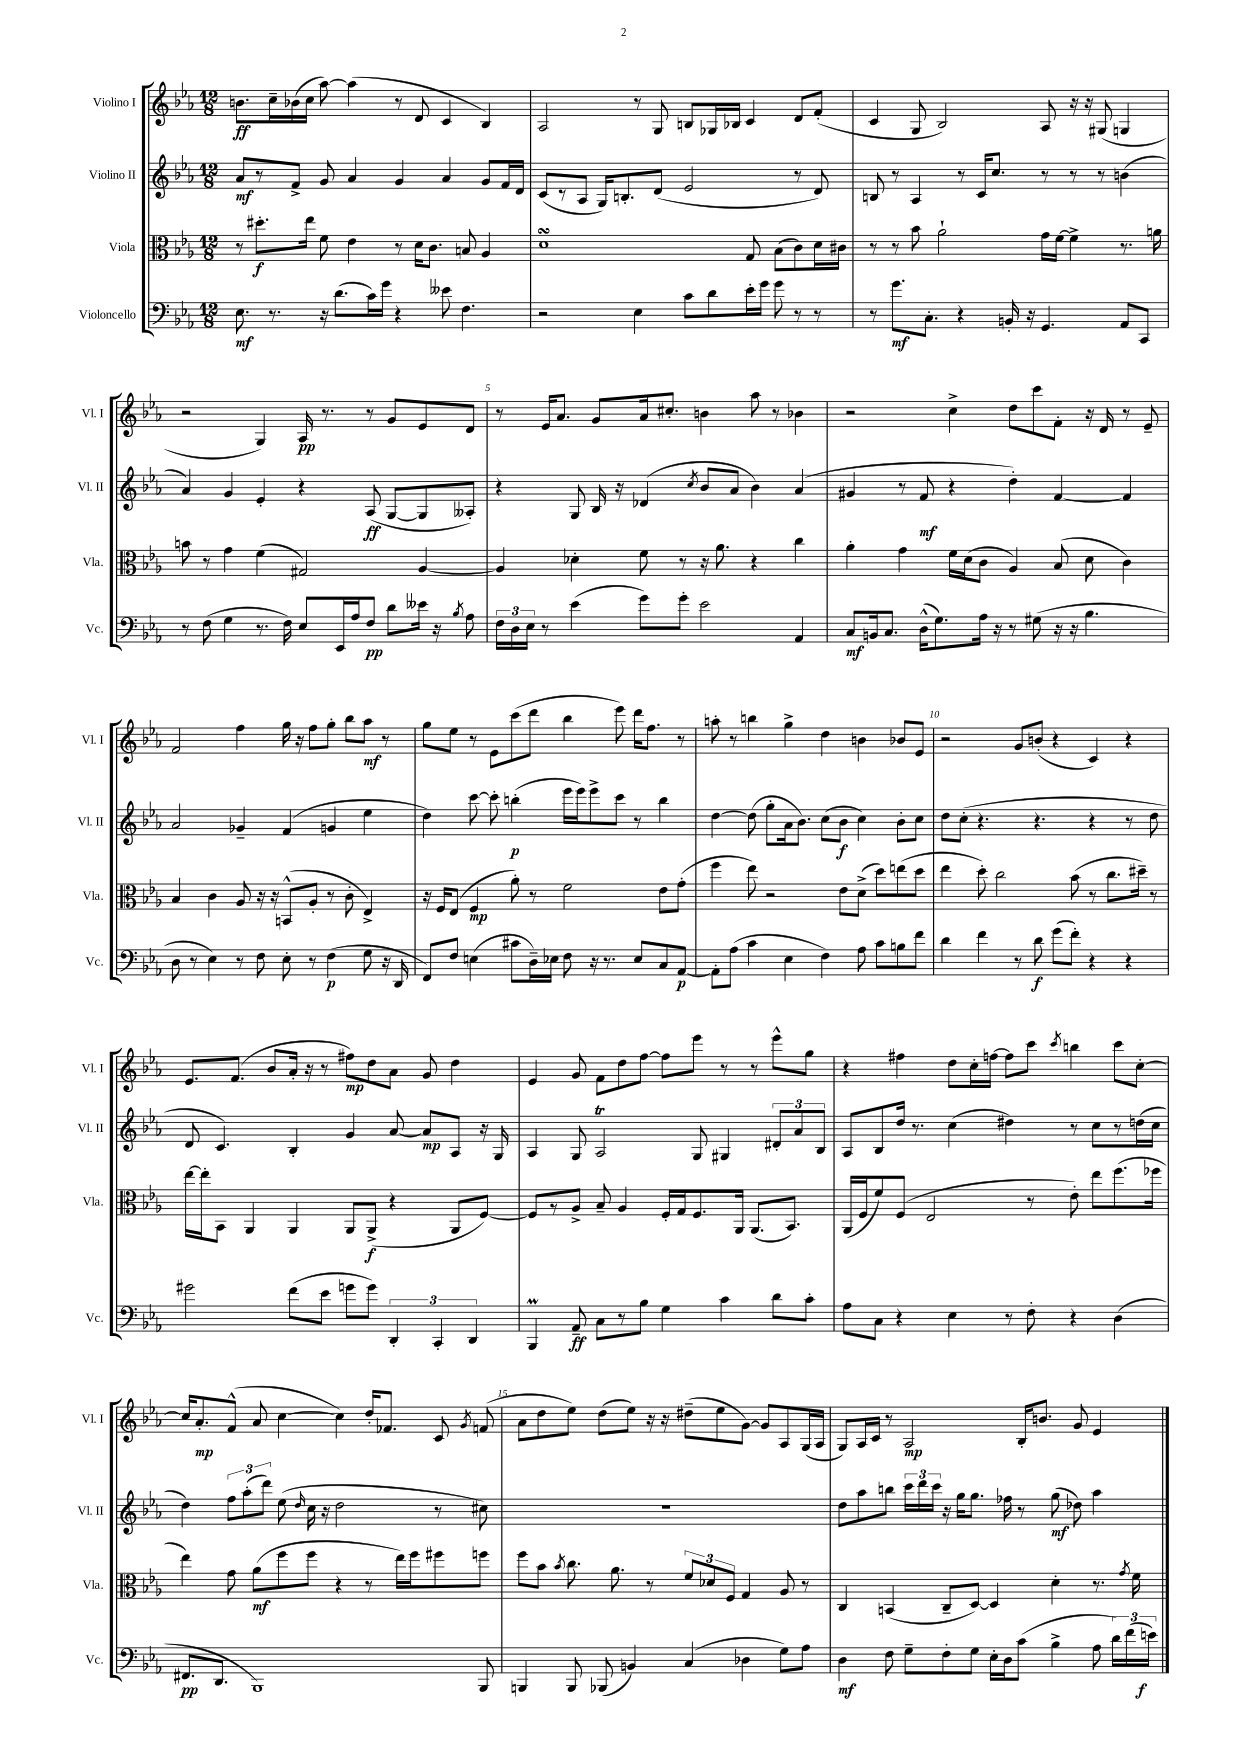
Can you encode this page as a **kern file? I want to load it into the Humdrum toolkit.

**kern	**kern	**kern	**kern
*staff4	*staff3	*staff2	*staff1
*clefF4	*clefC3	*clefG2	*clefG2
*k[b-e-a-]	*k[b-e-a-]	*k[b-e-a-]	*k[b-e-a-]
*M12/8	*M12/8	*M12/8	*M12/8
8.E-\	8r	8a-/L	8.b\L
.	8.dd#'\L	8r	.
8.r	.	.	16cc~\L
.	.	8f^/J	(16b-\
.	16ee-\Jk	.	16cc\JJ
16r	8f\	8g/	[8aa-\)
(8.d\L	.	.	.
.	4e-\	4a-/	(4aa-\]
16c\L)	.	.	.
16g\JJ	.	.	.
4r	8r	4g/	8r
.	16d\LK	.	8d/
.	8.c\J	.	.
8e--\	.	4a-/	4c/
4.F\	8B/	.	.
.	4A-/	8g/L	4B-/)
.	.	16f/L	.
.	.	16d/JJ	.
=	=	=	=
2r	1d	(8c/L	2A-/
.	.	8r	.
.	.	8A-/J	.
.	.	16G/LK)	.
.	.	8.B'/	.
4E-\	.	.	8r
.	.	(8d/J	8G/
8c\L	.	2e-/	8B/L
8d\	.	.	16G-/L
.	.	.	16B-/JJ
16e-'\L	8G/	.	4c/
16g\JJ	.	.	.
8g\	(8B-\L	.	.
8r	8c\)	8r	8d/L
8r	16d\L	8d/)	(8f'/J
.	16c#\JJ	.	.
=	=	=	=
8r	8r	8B/	4c/
8.g\L	8r	8r	.
.	8b-\	4A-/	8G/
8.C'\J	.	.	.
.	2a-`\	.	2B-/)
4r	.	8r	.
.	.	16c/LK	.
.	.	8.cc/J	.
16BB'/	.	.	.
16r	.	.	.
4.GG/	16g\LL	8r	8A-/
.	[16f\JJ	.	.
.	4f^\]	8r	16r
.	.	.	16r
.	.	8r	(8G#/
8AA-/L	8.r	(4b\	4G/
8CC/J	.	.	.
.	16a\	.	.
=	=	=	=
8r	8b\	4a-/)	2r
(8F\	8r	.	.
4G\	4g\	4g/	.
8.r	(4f\	4e-'/	4G/)
16F\)	.	.	.
8E-/L	2G#/)	4r	16A-/
.	.	.	8.r
16EE-/L	.	.	.
16A-/J	.	.	.
8F/J	.	(8A-/	8r
8d\L	.	[8G/L	8g/L
16e--\Jk	[4A-/	8G/]	8e-/
16r	.	.	.
8qB-/	.	.	.
8A-\	.	8A--'/J)	8d/J
=	=	=	=
24F\LL	4A-/]	4r	8r
24D\	.	.	.
24E-\JJ	.	.	.
8r	.	.	16e-/LK
.	.	.	8.a-/J
(4e-\	4d-'\	8G/	.
.	.	16B-/	8g/L
.	.	16r	.
8g\L)	8f\	(4d-/	16a-/k
.	.	.	8.cc#'/J
8g'\J	8r	.	.
.	.	8qcc/	.
2e-\	16r	8b-/L	4b\
.	8.a-\	.	.
.	.	8a-/J	.
.	4r	4b-\)	8aa-\
.	.	.	8r
4AA-/	4cc\	(4a-/	4b-\
=	=	=	=
8C/L	4a-'\	4g#/	2r
16BB/k	.	.	.
8.C/J	.	.	.
.	4g\	8r	.
(16D^^\LK	.	8f/	.
8.G\)	.	.	.
.	16f\LL	4r	4cc^\
.	(16d\J	.	.
16A-\Jk	8c\J	.	.
16r	.	.	.
8r	4A-/)	4dd'\)	8dd\L
(8G#\	.	.	8ccc\
16r	(8B-/	[4f/	8f'\J
16r	.	.	.
4.B-\	8d\	.	16r
.	.	.	16d/
.	4c\)	4f/]	8r
.	.	.	8e-~/
=	=	=	=
8D\	4B-/	2a-/	2f/
8r	.	.	.
4E-\)	4c\	.	.
8r	8A-/	4g-~/	4ff\
8F\	16r	.	.
.	16r	.	.
8E-'\	(8BB^^/L	(4f/	16gg\
.	.	.	16r
8r	8A-'/J	.	8ff\L
(4F\	8r	4g/	8gg'\J
.	8c'\	.	8bb-\L
8G\	4E-^/)	4ee-\	8aa-\J
16r	.	.	8r
16DD/	.	.	.
=	=	=	=
8FF/L)	16r	4dd\)	8gg\L
.	16F/LK	.	.
8F/J	(8E-/J	.	8ee-\J
(4E\	4F/	[8ccc\	8r
.	.	8ccc'\]	8e-\L
8c#\L	8a-'\)	(4bb'\	(8ccc\
16D~\L)	8r	.	8ddd\J
16E-\JJ	.	.	.
8F\	2f\	16eee-\LL	4bb-\
.	.	16eee-\J)	.
16r	.	8eee-^\	.
8.r	.	.	.
.	.	8ccc\J	8eee-\)
8E-/L	.	8r	16ddd\LK
.	.	.	8.ff\J
8C/	8e-\L	4bb\	.
[8AA-/J	(8g'\J	.	8r
=	=	=	=
8AA-'\]L	4ff\	[4dd\	8aa'\
(8A-\J	.	.	8r
4c\	8ee-\)	(8dd\]	4bb\
.	2r	8gg'\L	.
4E-\	.	16a-\k	4gg^\
.	.	8.b-\J)	.
4F\)	.	(8cc\L	4dd\
.	8e-\L	8b-\J	.
8A-\	(8d^\J	4cc\)	4b\
8c\L	8dd\L)	.	.
8B\	(8ee\	8b-'\L	8b-/L
8f\J	8dd\J	8cc\J	8e-/J
=	=	=	=
4d\	4ee-\	8dd\L	2r
.	.	(8cc'\J	.
4f\	8dd'\)	4.r	.
.	2cc\	.	.
8r	.	.	8g/L
8d\	.	4.r	(8b'/J
(8g\L	.	.	4r
8f'\J)	(8b-\	.	.
4r	8r	4r	4c/)
.	8.cc\L	.	.
4r	.	8r	4r
.	16dd#~\Jk)	.	.
.	8r	8dd\	.
=	=	=	=
2g#\	[16ee-\LL	8d/	8.e-/L
.	16ee-'\]J	.	.
.	8BB-\J	4.c/)	.
.	.	.	(8.f/J
.	4AA-/	.	.
.	.	.	8b-/L
(8f\L	4AA-/	4B-'/	16a-'/Jk
.	.	.	16r
8e-\J	.	.	8r
8g\L	8AA-/L	4g/	8ff#\L)
8g\J)	(8AA-^/J	.	8dd\
6DD'/	4r	[8a-/	8a-\J
.	.	8a-/]L	8g/
6CC'/	.	.	.
.	8AA-/L	8A-/J	4dd\
6DD/	.	.	.
.	[8F/J)	16r	.
.	.	16G/	.
=	=	=	=
4BBB-/	8F/]L	4A-/	4e-/
.	8r	.	.
8AA-~/	8A-^/J	8G/	8g/
8C\L	8B-~/	2A-/	8f\L
8r	4A-/	.	8dd\
8B-\J	.	.	[8ff\J
4G\	16F'/LL	.	8ff\]L
.	16G/J	.	.
.	8.F/	8G/	8eee-\J
4c\	.	4G#/	8r
.	16AA-/Jk	.	.
.	(8.AA-/L	.	8r
8d\L	.	12d#'/L	8eee-^^\L
.	8.BB-/J)	.	.
.	.	12a-/	.
8c'\J	.	.	8gg\J
.	.	12B-/J	.
=	=	=	=
8A-\L	(16AA-/LL	8A-/L	4r
.	16F/J	.	.
8C\J	8f/)	8B-/	.
4r	(8F/J	16dd/Jk	4ff#\
.	.	8.r	.
.	2E-/	.	.
4E-\	.	(4cc\	8dd\L
.	.	.	16cc'\L
.	.	.	[16ff\JJ
8r	.	4dd#\)	8ff\]L
8F'\	8r	.	8ccc\J
.	.	.	8qccc/
4r	8e-'\)	8r	4bb\
.	8ee-\L	8cc\L	.
(4D\	(8.ff\	8r	8ccc\L
.	.	(16dd\L	[8cc'\J
.	16ff-\Jk	16cc\JJ	.
=	=	=	=
8.FF#/L	4ee-\)	4dd\)	16cc/]LK
.	.	.	8.a-'/
8.DD/J	.	.	.
.	8g\	12ff\L	(8f^^/J
.	.	(12aa-'\	.
1BBB-)	(8a-\L	.	8a-/
.	.	12ddd\J)	.
.	8ff\	(8ee-\	[4cc\
.	.	16qqdd/	.
.	8ff\J	16cc\	.
.	.	16r	.
.	4r	2dd\	4cc\])
.	8r	.	16dd'/LK
.	.	.	8.f-/J
.	16ee-\LL)	.	.
.	16ff\J	.	.
.	8ff#\	8r	8c/
.	.	.	8qg/
8BBB-/	8ff\J	8cc#\)	(8f/
=	=	=	=
4BBB/	8ff\L	1.r	8a-\L
.	8b-\J	.	8dd\
.	8qb-/	.	.
8BBB/	8.cc\	.	8ee-\J)
(8BBB-/	.	.	(8dd\L
.	8.a-\	.	.
4BB/)	.	.	8ee-\J)
.	8r	.	16r
.	.	.	16r
(4C/	12f/L	.	(8dd#~\L
.	12d-/	.	.
.	.	.	8ee-\
.	12F/J	.	.
4D-\	4G/	.	[8g\J)
.	.	.	8g/]L
8G\L)	8A-/	.	8A-/
8A-\J	8r	.	(16G/L
.	.	.	16A-/JJ
=	=	=	=
4D\	4C/	8dd\L	8G/L)
.	.	8aa-\	16A-/L
.	.	.	16c/JJ
8F\	(4BB/	8bb\J	8r
8G~\L	.	24ccc\LL	2A-/
.	.	24ddd\	.
.	.	24ccc\JJ	.
8F'\	8C~/L	16r	.
.	.	16gg\LK	.
8G\J	[8D/J)	8.gg\J	.
16E-'\LL	4D/]	.	.
16D\J	.	16ff-\	.
(8c\J	.	8r	16B-'/LK
.	.	.	8.b/J
4B-^\	4d'\	(8gg\	.
.	.	8dd-\)	8g/
8A-\	8.r	4aa-\	4e-/
24d\LL)	.	.	.
(24f\	.	.	.
.	8qg/	.	.
.	16f\	.	.
24e\JJ)	.	.	.
==	==	==	==
*-	*-	*-	*-
